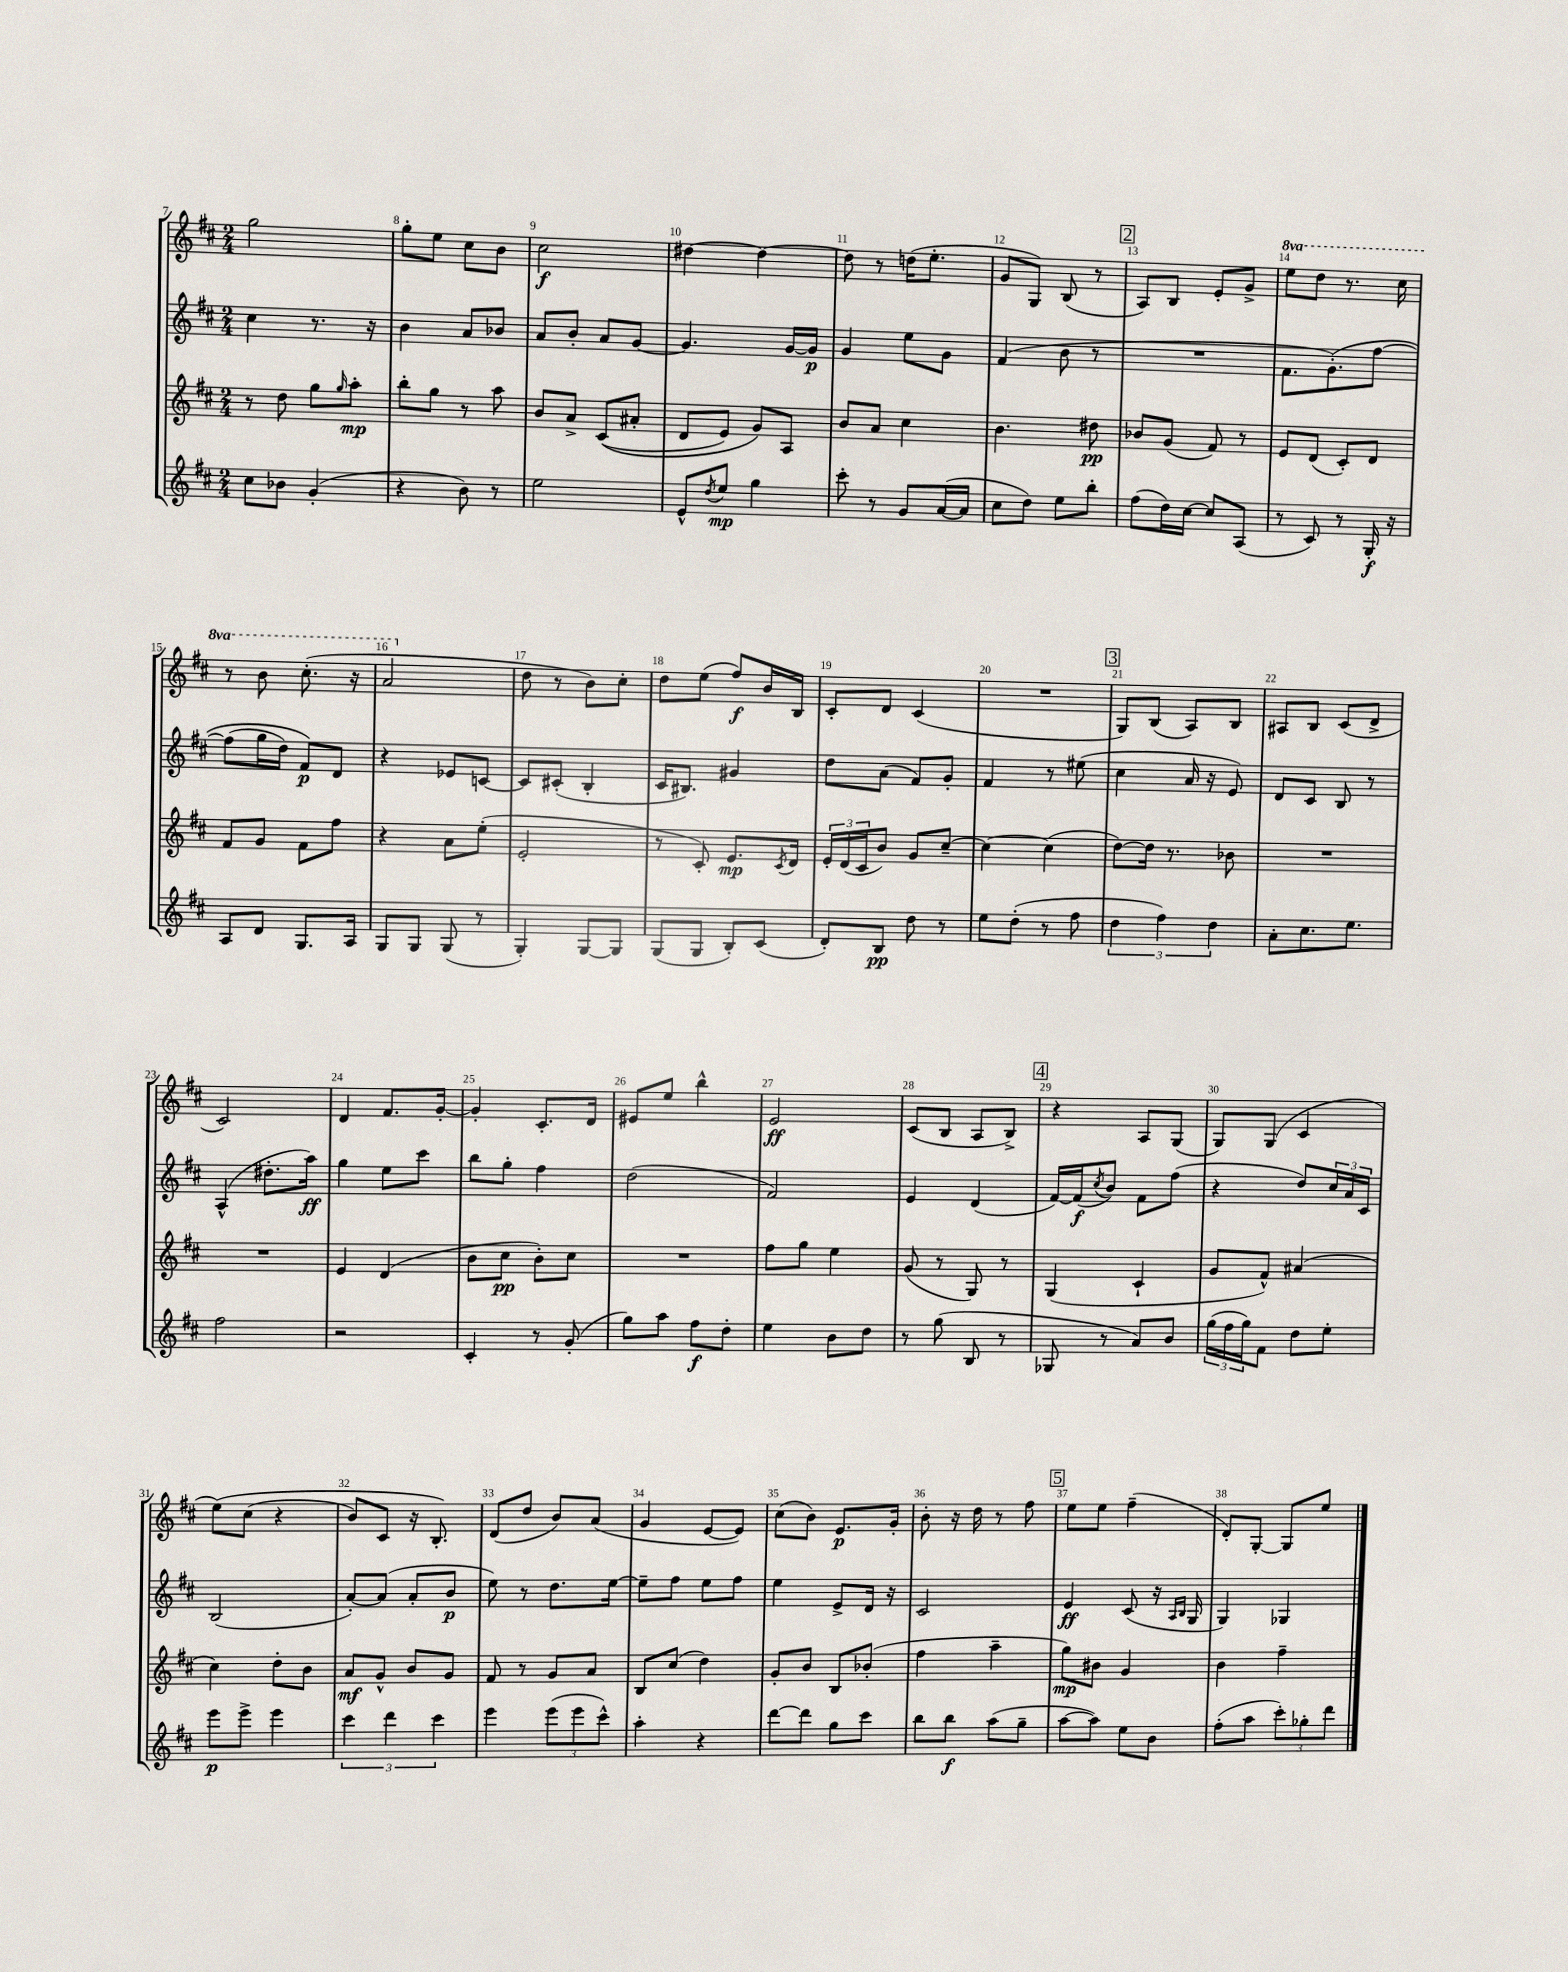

**kern	**kern	**kern	**kern
*staff4	*staff3	*staff2	*staff1
*clefG2	*clefG2	*clefG2	*clefG2
*k[f#c#]	*k[f#c#]	*k[f#c#]	*k[f#c#]
*M2/4	*M2/4	*M2/4	*M2/4
8cc#	8r	4cc#	2gg
8b-	8dd	.	.
(4g'	8gg	8.r	.
.	16qqgg	.	.
.	8aa'	.	.
.	.	16r	.
=	=	=	=
4r	8bb'	4b	8gg'
.	8gg	.	8ee
8b)	8r	8a	8cc#
8r	8aa	8b-	8b
=	=	=	=
2ee	8b	8a	2cc#
.	8a^	8b'	.
.	&((8c#	8a	.
.	8a#'	[8g	.
=	=	=	=
8e^^	8d	4.g]	[4dd#
8qdd	.	.	.
8ee	8e)	.	.
4gg	8g&)	.	4dd#_
.	8A	[16g	.
.	.	16g]	.
=	=	=	=
8ccc#'	8b	4g	8dd#]
8r	8a	.	8r
8g	4cc#	8ee	(16dd
.	.	.	8.ee'
([16a	.	8g	.
16a]	.	.	.
=	=	=	=
8cc#	4.b	(4f#	8g
8dd)	.	.	8G)
8ee	.	8b	(8B
8bb'	8dd#	8r	8r
=	=	=	=
(8ff#	8b-	2r	8A)
16dd)	(8g	.	8B
[16cc#	.	.	.
8cc#]	8f#)	.	8e'
(8A	8r	.	8g^
=	=	=	=
8r	8e	8.f#	8eee
8c#)	(8d	.	8ddd
.	.	&(8.g')	.
8r	8c#')	.	8.r
16G'	8d	[8ff#	.
16r	.	.	16ccc#
=	=	=	=
8A	8f#	(8ff#]	8r
8d	8g	16gg	8bb
.	.	16dd)	.
8.G	8f#	8f#&)	(8.ccc#'
.	8ff#	8d	.
16A	.	.	16r
=	=	=	=
8G	4r	4r	2aa
8G	.	.	.
(8G	8a	8e-	.
8r	(8ee'	[8c	.
=	=	=	=
4G')	2e'	8c]	8dd
.	.	(8c#'	8r
[8G	.	4B'	8b)
8G]	.	.	8cc#'
=	=	=	=
(8G	8r	16c#	8dd
.	.	8.B#)	.
8G	8c#')	.	(8ee
8B')	8.e	4g#	8ff#)
(8c#	.	.	16b
.	8qc#	.	.
.	16d	.	16B
=	=	=	=
8d')	24e'	8dd	8c#'
.	(24d	.	.
.	24c#	.	.
8B	8b)	(8a	8d
8dd	8g	8f#)	(4c#
8r	[8cc#~	8g'	.
=	=	=	=
8ee	4cc#_	4f#	2r
(8dd'	.	.	.
8r	(4cc#]	8r	.
8ff#	.	(8ee#	.
=	=	=	=
6dd	[8dd)	4cc#	8G)
.	16dd]	.	(8B
6ff#)	.	.	.
.	8.r	.	.
.	.	16a	8A)
.	.	16r	.
6dd	.	.	.
.	8b-	8e)	8B
=	=	=	=
8a'	2r	8d	8A#
8.cc#	.	8c#	8B
.	.	8B	(8c#
8.ee	.	.	.
.	.	8r	8d^
=	=	=	=
2ff#	2r	(4A^^	2c#)
.	.	8.dd#'	.
.	.	16aa)	.
=	=	=	=
2r	4e	4gg	4d
.	(4d	8ee	8.f#
.	.	8ccc#	.
.	.	.	[16g'
=	=	=	=
4c#'	8b	8bb	4g']
.	8cc#	8gg'	.
8r	8b')	4ff#	8.c#'
(8g'	8cc#	.	.
.	.	.	16d
=	=	=	=
8gg)	2r	(2dd	8e#
8aa	.	.	8ee
8ff#	.	.	4bb^^
8dd'	.	.	.
=	=	=	=
4ee	8ff#	2f#)	2e
.	8gg	.	.
8b	4ee	.	.
8dd	.	.	.
=	=	=	=
8r	(8g	4e	(8c#
(8gg	8r	.	8B
8B	8G)	(4d	8A
8r	8r	.	8B^)
=	=	=	=
8G-	(4G	[16f#)	4r
.	.	(16f#]	.
.	.	8qcc#	.
8r	.	8b)	.
8a)	4c#`	8f#	8A
8b	.	(8ff#	(8G
=	=	=	=
(24gg	8g	4r	8G)
24ff#	.	.	.
24gg)	.	.	.
8f#	8f#^^)	.	(8G
8dd	(4a#	8dd)	4c#
8ee'	.	24cc#	.
.	.	24a	.
.	.	24c#	.
=	=	=	=
8eee	4cc#)	(2B	&(8ee)
8eee^	.	.	(8cc#
4eee	8dd'	.	4r
.	8b	.	.
=	=	=	=
6ccc#	8a	[8a')	8b)
.	8g^^	(8a]	8c#
6ddd	.	.	.
.	8b	8a'	16r
.	.	.	8.B'&)
6ccc#	.	.	.
.	8g	8b	.
=	=	=	=
4eee	8f#	8ee)	(8d
.	8r	8r	8dd
(12eee	8g	8.dd	8b)
12eee	.	.	.
.	8a	.	(8a
12ccc#^^)	.	.	.
.	.	[16ee	.
=	=	=	=
4aa'	8B	8ee~]	4g
.	(8cc#	8ff#	.
4r	4dd)	8ee	[8e
.	.	8ff#	8e])
=	=	=	=
[8ddd	8g'	4ee	(8cc#
8ddd]	8b	.	8b)
8gg	8B	8e^	8.e
8ccc#	(8b-'	16d	.
.	.	16r	16g'
=	=	=	=
8bb	4ff#	2c#	8b'
8bb	.	.	16r
.	.	.	16dd
(8aa	4aa~	.	8r
8gg~	.	.	8ff#
=	=	=	=
[8aa	8gg)	4e	8ee
8aa])	8b#	.	8ee
8ee	4g	(8c#	(4ff#~
8b	.	16r	.
.	.	16qqA	.
.	.	16qqB	.
.	.	16G	.
=	=	=	=
(8ff#'	4b	4G)	8d')
8aa	.	.	[8G'
12ccc#')	4ff#~	4G-	8G]
12gg-'	.	.	.
.	.	.	8ee
12ddd	.	.	.
==	==	==	==
*-	*-	*-	*-
